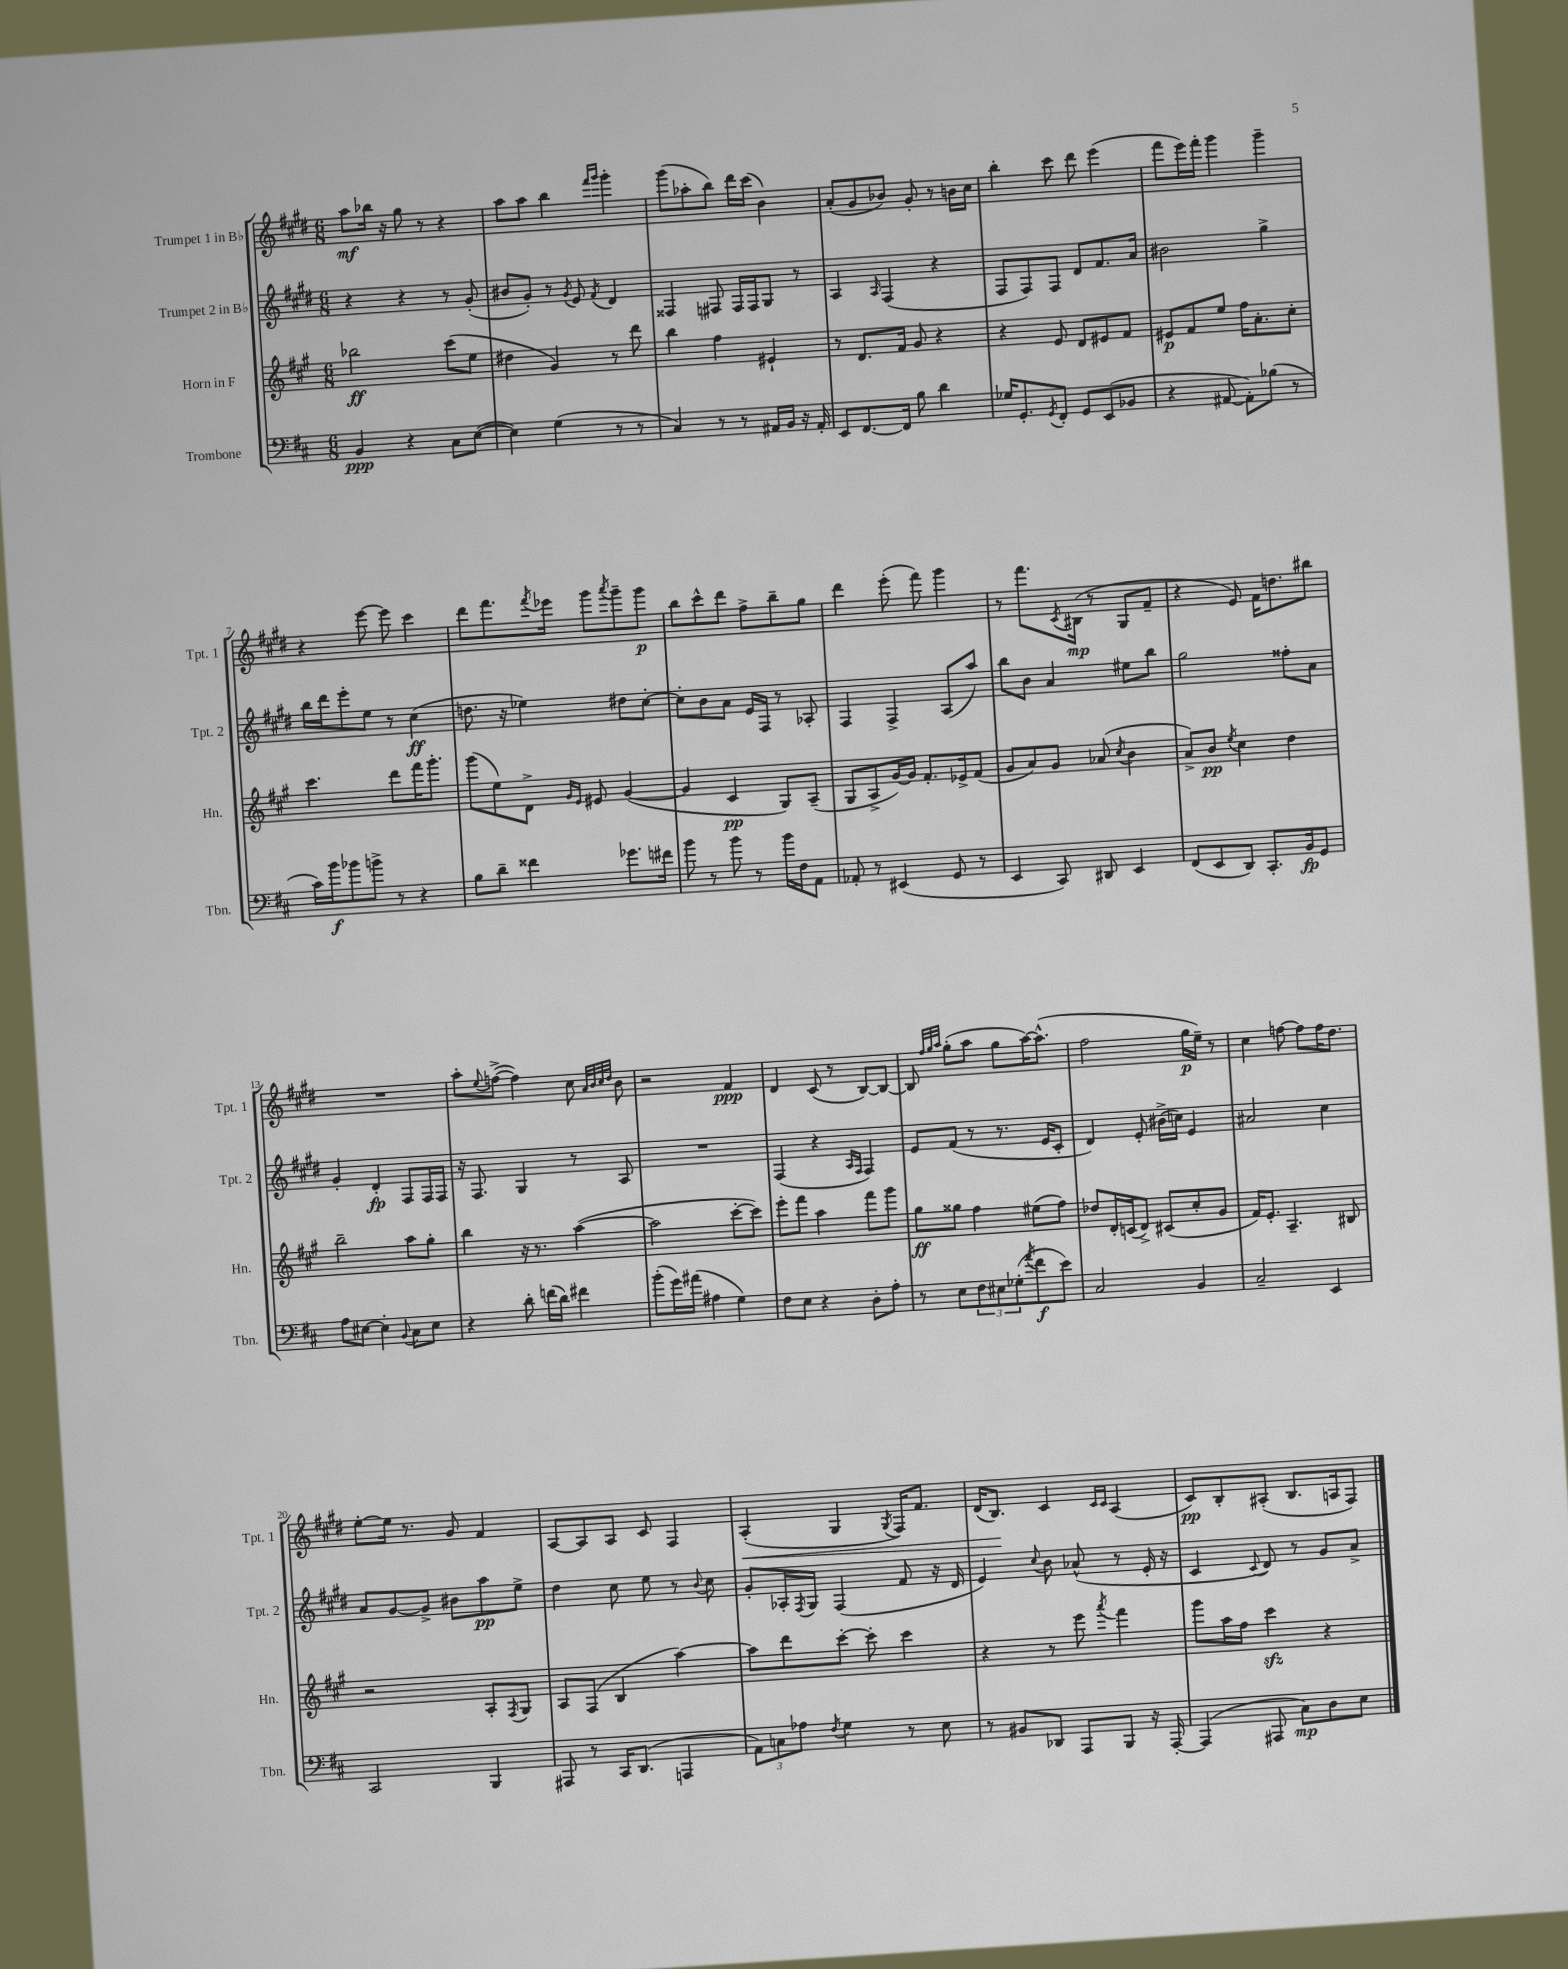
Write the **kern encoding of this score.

**kern	**kern	**kern	**kern
*staff4	*staff3	*staff2	*staff1
*clefF4	*clefG2	*clefG2	*clefG2
*k[f#c#]	*k[f#c#g#]	*k[f#c#g#d#]	*k[f#c#g#d#]
*M6/8	*M6/8	*M6/8	*M6/8
4BB	2bb-	4r	8aa
.	.	.	16bb-
.	.	.	16r
4r	.	4r	8gg#
.	.	.	8r
8C#	(8ccc#	8r	4r
([8E	8ee	(8g#'	.
=	=	=	=
4E])	4dd#	8b#	8aa
.	.	8g#')	8aa
(4G	4g#)	8r	4bb
.	.	8qg#	.
.	.	8e	.
.	.	.	16qqfff#
.	.	8qf#	16qqggg#
8r	8r	4d#	4ggg#'
8r	8ddd	.	.
=	=	=	=
4C#)	4bb	4F##	(8ggg#
.	.	.	8aa-'
8r	4ff#	8F#	8bb)
8r	.	16F#	16ddd#
.	.	16F#	(16ccc#
16AA#	4e#`	8G#	4b)
16BB	.	.	.
16r	.	8r	.
16AA#'	.	.	.
=	=	=	=
8EE	8r	4A	(8a'
[8.FF#	8.d	.	8g#
.	.	16qqA	.
.	.	(4F#	8b-)
16FF#]	16f#	.	.
8B	8g#	.	8g#'
4d	4r	4r	8r
.	.	.	16b
.	.	.	16cc#
=	=	=	=
16G-	4r	8F#	4bb'
8.GG'	.	.	.
.	.	8F#)	.
8qGG	.	.	.
8FF#'	8e	8F#	8ccc#
8GG	8d	8d#	8ddd#
(8EE	8e#	8.f#	(4eee
8BB-	8f#	.	.
.	.	16a	.
=	=	=	=
4r	8e#	2b#	8fff#
.	8f#	.	16eee)
.	.	.	16fff#'
[8AA#	8ee	.	4ggg#
8AA#'])	16ff#	.	.
.	8.a'	.	.
(8B-	.	4gg#^	4ggg#~
8r	8cc#'	.	.
=	=	=	=
16c#)	4.ccc#	16bb	4r
16b	.	16ddd#	.
8b-	.	8eee'	.
8b^	.	8ee	[8eee
8r	8ddd	8r	8eee]
4r	16fff#	(4cc#	4ccc#
.	8.ggg#'	.	.
=	=	=	=
8B	(8ggg#	8.dd	8ddd#
8d~	8ee)	.	8.fff#
.	.	16r	.
4f##	8d^	4ee-)	.
.	.	.	8qfff#
.	.	.	16eee-
.	16qqg#	.	.
.	16qqe	.	.
.	8e#	.	8ggg#
.	.	.	8qaaa
8.g-	([4g#	8dd#	8ggg#~
.	.	[8cc#'	8ggg#
16f#	.	.	.
=	=	=	=
8b	4g#]	8cc#']	8bb
8r	.	8b	8ccc#^^
8b	4c#	8a	8ddd#
8r	.	16e	8ff#^
.	.	16F#	.
16b	8G#)	8r	8bb~
16F#	.	.	.
8AA	(8A~	8A-'	8gg#
=	=	=	=
8AA-'	8G#	4F#	4ddd#
8r	8A^	.	.
(4EE#	[16g#)	4F#^	(8eee'
.	16g#]	.	.
.	8.f#'	.	8fff#)
8GG	.	(8A	4ggg#
.	16e-^	.	.
8r	(8f#	8aa)	.
=	=	=	=
4EE	8g#	8bb	8r
.	8a)	8b	8.fff#
8CC#)	8g#	4a	.
.	.	.	8qc#
.	.	.	(16B#
8DD#	(8a-	.	8r
.	8qcc#	.	.
4EE	4b	8ee#	8G#
.	.	8bb	8f#~
=	=	=	=
(8FF#	8a^)	2gg#	4r
8EE	8b	.	.
.	8qee	.	.
8DD)	4cc#	.	8e)
8.CC#'	.	.	16f#
.	.	.	8.dd
.	4dd	8ff##'	.
16BB	.	.	.
8GG	.	8a	8bb#
=	=	=	=
8A	2bb~	4g#'	2.r
[8E#	.	.	.
4E#']	.	4d#'	.
8qqBB	.	.	.
8C#	8aa	8F#	.
8E#	8gg#'	16F#	.
.	.	16F#	.
=	=	=	=
4r	4bb	16r	8aa'
.	.	8.F#	.
.	.	.	8qqee
.	.	.	([8ff^
8d'	16r	4G#	4ff])
.	8.r	.	.
(16f	.	.	.
16d)	.	.	.
4f#	([4aa	8r	8cc#
.	.	.	32qqa
.	.	.	32qqb
.	.	.	32qqcc#
.	.	.	32qqdd#
.	.	8A	8b
=	=	=	=
(8b'	2aa]	2.r	2r
16g)	.	.	.
(16a#	.	.	.
4A#	.	.	.
4G)	[8ccc#'	.	4f#
.	8ccc#])	.	.
=	=	=	=
8F#	8eee'	(4F#	4d#
8E	8fff#	.	.
4r	4aa	4r	(8c#
.	.	.	8r
.	.	16qqA	.
.	.	16qqF#	.
8D'	8fff#	4F#)	[8B)
8A'	8ggg#	.	8B_
=	=	=	=
8r	8gg#	8e	8B]
.	.	.	32qqff#
.	.	.	32qqgg#
.	.	.	32qqaa
8E	8gg##	(8f#	(8gg#'
12F#	4ff#	8r	8aa
12E#	.	.	.
.	.	8.r	8gg#
(12G-'	.	.	.
8qa	.	.	.
8f#	(8ee#	.	[16aa)
.	.	16e	(8.aa^^]
8e)	8ff#)	8c#'	.
=	=	=	=
2C#	8dd-	4d#)	2ff#
.	16d'	.	.
.	(16c	.	.
.	8d^)	8e'	.
.	(8c#	(16b#^	.
.	.	16cc)	.
4BB	8cc#'	4e	16gg#
.	.	.	16ee~)
.	8g#	.	8r
=	=	=	=
2C#~	16f#)	2a#	4cc#
.	8.e'	.	.
.	4.A~	.	[8ff
.	.	.	8ff]
4EE	.	4cc#	16ff
.	.	.	8.dd#
.	8B#	.	.
=	=	=	=
2CC#	2r	8a	[8ee'
.	.	[8g#	16ee]
.	.	.	8.r
.	.	8g#^]	.
.	.	8b#	8g#
4BBB	8A'	8aa	4f#
.	8qF#	.	.
.	8G#	8ee^	.
=	=	=	=
8AAA#	8A	4dd#	[8A
8r	(8F#	.	8A]
16CC#	4B	8cc#	8A
(8.DD	.	.	.
.	.	8ee	8c#
4AAA	[4aa)	8r	4F#
.	.	8qqb	.
.	.	8cc#	.
=	=	=	=
12AA)	8aa]	8g#'	(4A'
12C	.	.	.
.	8ddd	16A-'	.
12A-	.	.	.
.	.	8qF#	.
.	.	16G#	.
8qF#	.	.	.
4G	[8ccc#'	(4F#	4G#
.	8ccc#']	.	.
.	.	.	8qG#
8r	4ccc#	8f#	16F#)
.	.	.	8.f#
8E	.	16r	.
.	.	16d#	.
=	=	=	=
8r	4r	4e)	(16d#
.	.	.	8.B)
8BB#	.	.	.
.	.	8qqcc#	.
8DD-	8r	8b	4c#
8AAA	8eee	(8a-^^	.
.	.	.	16qqc#
.	8qaaa	.	16qqc#
8BBB	4fff#	8r	(4A
16r	.	16e'	.
[16AAA'	.	16r	.
=	=	=	=
(4AAA]	8ggg#	4c#	8c#)
.	16aa	.	8B'
.	16ff#	.	.
.	.	8qqc#	.
8AAA#	4ccc#	8d#)	(8A#'
8C#)	.	8r	8.B
8D	4r	8g#	.
.	.	.	16A
8E	.	8a^	8F#)
==	==	==	==
*-	*-	*-	*-
